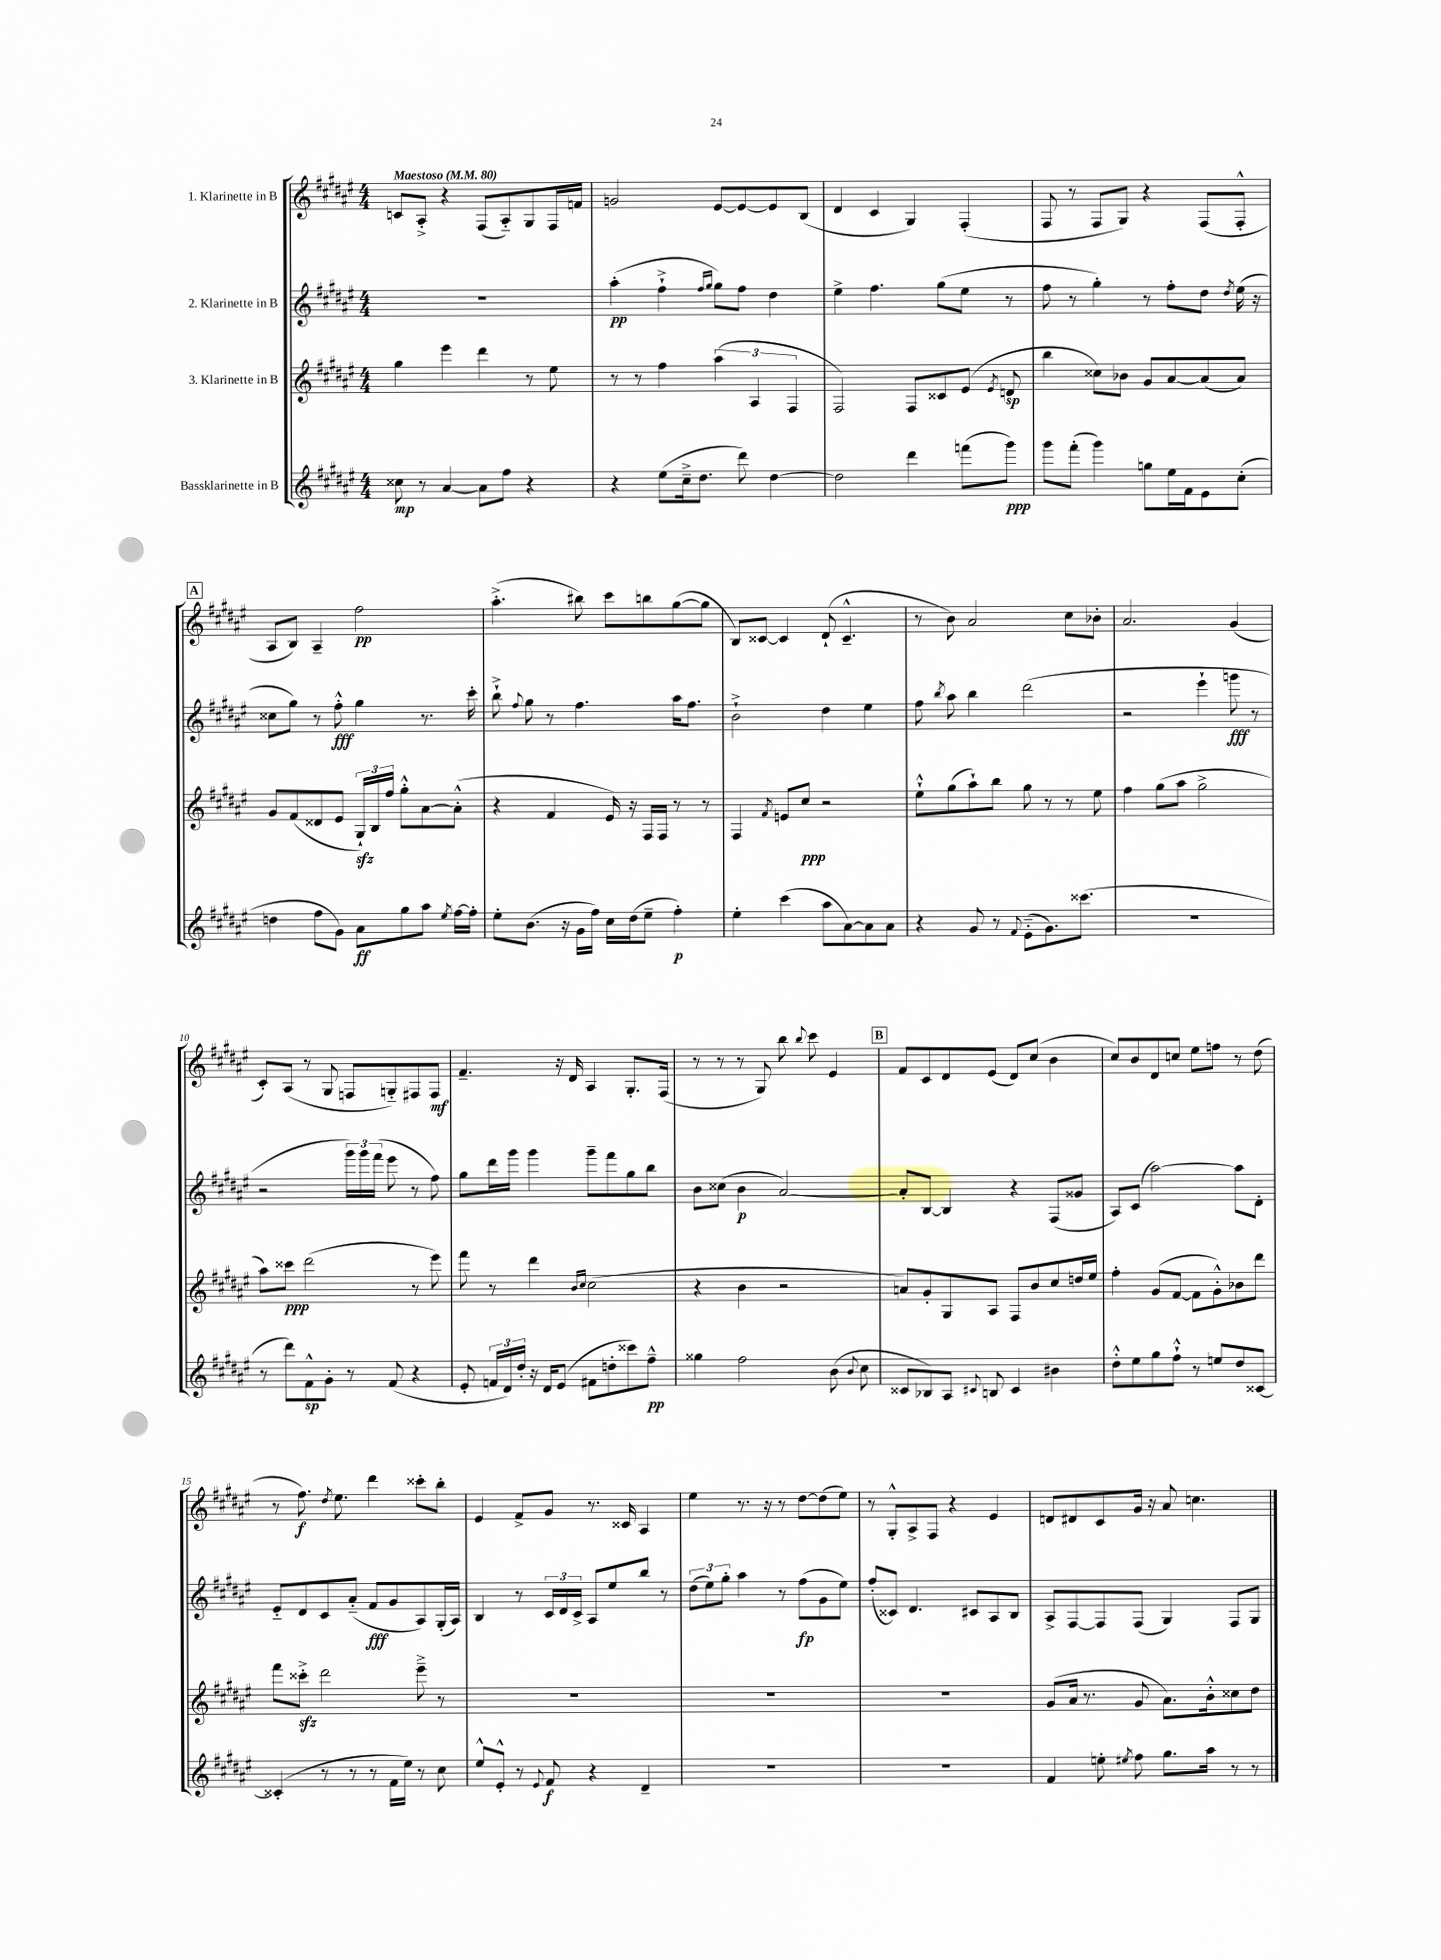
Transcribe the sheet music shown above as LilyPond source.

<<
\new StaffGroup <<
\new Staff = "s0" \with { instrumentName = "1. Klarinette in B" } {
    \clef treble \key fis \major \numericTimeSignature \time 4/4 \tempo "Maestoso" 4 = 80
    \autoBeamOff c'8[ ais8]-.-> r4 fis8[( ais8-_) gis8 fis16 f'16] |
    g'2 eis'8[~ eis'8~ eis'8 b8]( |
    dis'4 cis'4 gis4) fis4-.( |
    fis8 r8 fis8[ gis8]) r4 fis8[( fis8]-.-^ |
    \mark \markup { \box "A" } ais8[ b8]) ais4-- fis''2\pp |
    ais''4.-.->( bis''8) cis'''8[ b''8 gis''8~( gis''8] |
    b8[) cisis'8]~ cisis'4 dis'8-!( cisis'4.---^ |
    r8 b'8) ais'2 cis''8[ bes'8]-. |
    ais'2. gis'4( |
    cis'8[-.) ais8]( r8 gis8 f8[ g8-_) fis8 fis8]\mf |
    fis'4.-- r16 dis'16 ais4 gis8.[-. fis16]( |
    r8 r8 r8 gis8) b''8 \appoggiatura { b''8 } cis'''8 eis'4 |
    \mark \markup { \box "B" } fis'8[ cis'8 dis'8 eis'8]( dis'8[) cis''8]( b'4 |
    cis''8[) b'8 dis'8 c''8] eis''8[ f''8] r8 dis''8( |
    r8 fis''8.\f) \acciaccatura { dis''8 } eis''8. dis'''4 cisis'''8[-. b''8]-. |
    eis'4 fis'8[-> gis'8] r8. cisis'16 ais4 |
    eis''4 r8. r16 r8 dis''8[~ dis''8( eis''8]) |
    r8 gis8[-.-^ ais8-> fis8] r4 eis'4 |
    d'8[ dis'8 cis'8 gis'16] r16 ais'8 c''4. \bar "|." |
}
\new Staff = "s1" \with { instrumentName = "2. Klarinette in B" } {
    \clef treble \key fis \major \numericTimeSignature \time 4/4
    \autoBeamOff R1 |
    ais''4-.\pp( fis''4-!-> \grace { fis''16[ gis''16] } gis''8[) fis''8] dis''4 |
    eis''4-> fis''4. gis''8[( eis''8] r8 |
    fis''8 r8 gis''4-.) r8 fis''8[-. dis''8] \acciaccatura { dis''8 } eis''16( r16 |
    \mark \markup { \box "A" } cisis''8[ gis''8]) r8 fis''8-.-^\fff gis''4 r8. cis'''16-. |
    b''8-!-> \appoggiatura { fis''8 } gis''8 r8 fis''4. ais''16[ fis''8.] |
    b'2-!-> dis''4 eis''4 |
    fis''8 \acciaccatura { b''8 } ais''8 b''4 dis'''2( |
    r2 eis'''4-! g'''8\fff r8 |
    r2 \tuplet 3/2 { gis'''16[) gis'''16 fis'''16]( } eis'''8 r8 fis''8) |
    gis''8[ dis'''16 gis'''16] gis'''4 gis'''8[-- fis'''8 gis''8 b''8] |
    b'8[ cisis''8]( b'4\p ais'2~) |
    \mark \markup { \box "B" } ais'8[-. b8]~ b4 r4 fis8[( gisis'8] |
    ais8[) cis'8]( ais''2~) ais''8[ dis'8]-. |
    eis'8[-_ dis'8 cis'8 ais'8]-_( fis'8[\fff gis'8 ais8) gis16-.( ais16]) |
    b4 r8 \tuplet 3/2 { cis'16[ dis'16 cis'16]-> } ais8[ eis''8 b''8] r8 |
    \tuplet 3/2 { dis''8[( eis''8) gis''8]-. } ais''4 r8 fis''8[\fp( gis'8 eis''8]) |
    fis''8[-.( cisis'8]) dis'4. cis'8[ ais8 b8] |
    ais8[-> fis8~ fis8 fis8]( gis4) fis8[ gis8] \bar "|." |
}
\new Staff = "s2" \with { instrumentName = "3. Klarinette in B" } {
    \clef treble \key fis \major \numericTimeSignature \time 4/4
    \autoBeamOff gis''4 eis'''4 dis'''4 r8 eis''8 |
    r8 r8 fis''4 \tuplet 3/2 { ais''4( ais4 fis4 } |
    fis2) fis8[ cisis'8 eis'8]( \acciaccatura { eis'8 } d'8\sp |
    b''4 cisis''8[) bes'8] gis'8[ ais'8~ ais'8( ais'8]) |
    \mark \markup { \box "A" } gis'8[ fis'8( disis'8 eis'8] \tuplet 3/2 { gis16[-!\sfz) b16 fis''16] } gis''8[-.-^ ais'8~ ais'8]-.-^( |
    r4 fis'4 eis'16) r16 fis16[ fis16] r8 r8 |
    fis4 \acciaccatura { fis'8 } e'8[ cis''8]\ppp r2 |
    eis''8[-!-^ gis''8( ais''8-!) b''8] gis''8 r8 r8 eis''8 |
    fis''4 gis''8[( ais''8] gis''2-> |
    ais''8[) cisis'''8]\ppp dis'''2( r8 eis'''8) |
    fis'''8 r8 dis'''4 \grace { b'16[ cis''16] } cis''2( |
    r4 b'4 r2 |
    \mark \markup { \box "B" } a'8[) gis'8-. gis8 ais8] fis8[ b'8 cis''8 d''16 eis''16] |
    fis''4-. gis'8[( fis'8]~ fis'8[ gis'8-.-^) bes'8 dis'''8] |
    fis'''8[ cisis'''8]-.->\sfz dis'''2 eis'''8---> r8 |
    R1 |
    R1 |
    R1 |
    gis'8[( ais'16] r8. gis'8 ais'8.[) b'16-.-^ cisis''8 dis''8] \bar "|." |
}
\new Staff = "s3" \with { instrumentName = "Bassklarinette in B" } {
    \clef treble \key fis \major \numericTimeSignature \time 4/4
    \autoBeamOff cisis''8\mp r8 ais'4~ ais'8[ fis''8] r4 |
    r4 eis''8[( cis''16---> dis''8.] dis'''8) dis''4~ |
    dis''2 dis'''4 f'''8[( gis'''8]\ppp) |
    gis'''8[ fis'''8]-.( gis'''4) g''8[ eis''16 fis'16 eis'8 cis''8]-.( |
    \mark \markup { \box "A" } d''4 fis''8[ gis'8]) ais'8[\ff gis''8 ais''8] \acciaccatura { eis''8 } fis''16[~ fis''16]-. |
    eis''8[-. b'8.]( r16 gis'16[ fis''16]) cis''16[ dis''16( eis''8]-- fis''4-.\p) |
    eis''4-. cis'''4( ais''8[ ais'8~) ais'8 ais'8] |
    r4 gis'8 r8 \appoggiatura { fis'8 } eis'8[-_( gis'8.) cisis'''8.]( |
    R1 |
    r8 dis'''8[) fis'8-^\sp gis'8]-. r8 fis'8( r4 |
    eis'8-. \tuplet 3/2 { f'16[ dis'16) dis''16]-. } r16 dis'16[ eis'8]( fis'8[ d''8-. cisis'''8) fis''8]---^\pp |
    gisis''4 fis''2 b'8( \appoggiatura { b'8 } cis''8 |
    \mark \markup { \box "B" } cisis'8[ bes8) ais8] \appoggiatura { cis'8 } b8 cis'4 bis'4 |
    dis''8[-.-^ eis''8 gis''8 fis''8]-!-^ r8 e''8[ dis''8 cisis'8]~ |
    cisis'4-.( r8 r8 r8 fis'16[ eis''16]) r8 cis''8 |
    eis''8[-^ eis'8]-.-^ r8 \appoggiatura { eis'8 } fis'8\f r4 dis'4-- |
    R1 |
    R1 |
    fis'4 e''8-. \acciaccatura { eis''8 } fis''8 gis''8.[ ais''16] r8 r8 \bar "|." |
}
>>
>>
